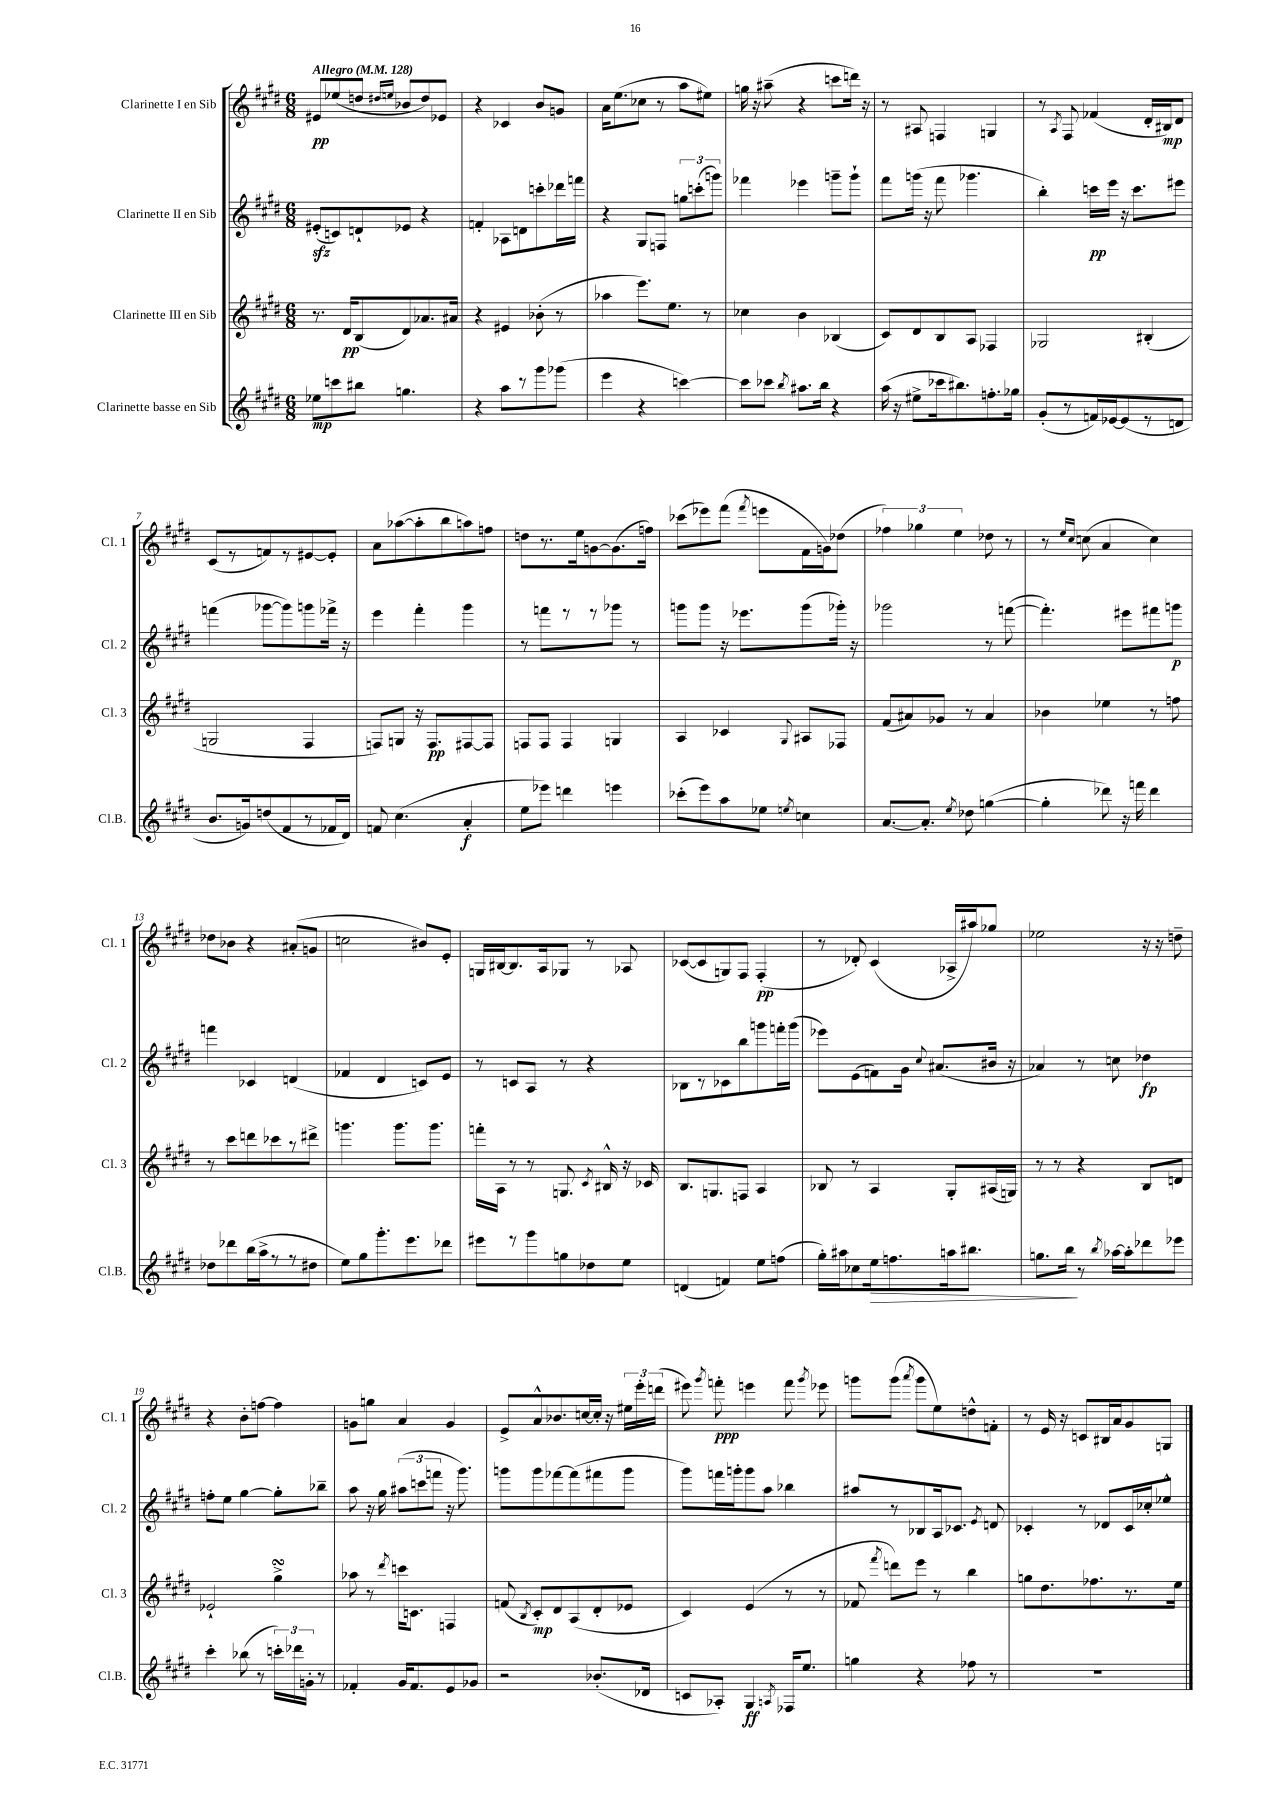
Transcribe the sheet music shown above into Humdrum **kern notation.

**kern	**kern	**kern	**kern
*staff4	*staff3	*staff2	*staff1
*clefG2	*clefG2	*clefG2	*clefG2
*k[f#c#g#d#]	*k[f#c#g#d#]	*k[f#c#g#d#]	*k[f#c#g#d#]
*M6/8	*M6/8	*M6/8	*M6/8
*MM128	*MM128	*MM128	*MM128
8ee-	8.r	(8e#'	8e#
8ccc	.	8c)	(8ee-
.	16d#	.	.
8bb#	(8B	8d`	8dd
.	.	.	16qqdd#
.	.	.	16qqee
4.gg	8d#)	8e-	8b-
.	8.a-	4r	8dd#)
.	.	.	8e-
.	16a#	.	.
=	=	=	=
4r	4r	4f'	4r
8aa	4e#	8A-	4c-
8r	.	8d	.
8ggg#	(8b-'	8ccc'	8b
(8ggg-	8r	16ddd-	8g
.	.	16fff	.
=	=	=	=
4eee	4aa-	4r	16a
.	.	.	(8.ee
4r	8.eee)	8G#	8cc-
.	.	8F	8r
.	8.ee	.	.
[4ccc)	.	12gg	8aa
.	.	(12ccc'	.
.	8r	.	8ee#)
.	.	12ggg)	.
=	=	=	=
8ccc]	4cc-	4fff-	16gg
.	.	.	16r
8ccc-	.	.	(8aa#~
8qbb	.	.	.
8.aa#	4b	4eee-	4r
16bb	.	.	.
4r	(4B-	8ggg~	8ccc
.	.	8ggg`	16ddd)
.	.	.	16r
=	=	=	=
(16aa	8c#)	8fff#	8r
16r	.	.	.
8ee#^	8d#	(16ggg	8A#
.	.	16r	.
16ccc-	8B	8fff#	4F
8.bb#)	.	.	.
.	8A	4.ggg-	.
8.ff'	4F-	.	4G
16gg-	.	.	.
=	=	=	=
(8g#'	2G-	4bb')	8r
.	.	.	8qA
8r	.	.	8F#
16f)	.	16ccc	(4f-
[16e-	.	16eee	.
(8e-]	.	16r	.
.	.	8.ccc	.
8r	(4B#'	.	16d#'
.	.	.	16B#)
8d	.	8eee#	8d#
=	=	=	=
8.b	2G	(4fff	(8c#
.	.	.	8r
16g)	.	.	.
(8dd	.	[8ggg-	8f)
8f#	.	8ggg-])	8r
8r	4F#	8ggg	[8e#
16f-	.	16fff-^	8e#']
16d#)	.	16r	.
=	=	=	=
8f	8F)	4eee	8a
(4.cc#	8G	.	([8aa-
.	16r	4fff#'	8aa-']
.	8.F	.	.
.	.	.	8bb
4a'	[8F#	4ggg#	8aa)
.	8F#]	.	8ff
=	=	=	=
8ee	8F	8r	8dd
8eee-)	8F	8fff	8.r
4ddd	4F	8r	.
.	.	.	16ee
.	.	8r	[8g
4eee	4G	8ggg-	(8.g]
.	.	8r	.
.	.	.	16ff)
=	=	=	=
(8ccc-'	4A	8ggg	(8ccc-
8eee)	.	8ggg	8eee-)
8aa	4c-	16r	(8fff#
.	.	8.eee-	.
.	.	.	8qfff#
8ee-	.	.	8eee
8qee	8qqG#	.	.
4cc	8A#	(8ggg	16f#
.	.	.	16g)
.	8F-	16ggg-')	(8dd-
.	.	16r	.
=	=	=	=
[8.a	(8f#	2ggg-	6ff-)
.	8a#)	.	.
.	.	.	6gg-
8.a']	.	.	.
.	8g-	.	.
.	.	.	6ee
8qee	.	.	.
8dd-	8r	.	.
([4gg	4a#	8r	8dd-
.	.	([8fff	8r
=	=	=	=
4gg']	4b-	4.fff'])	8r
.	.	.	16qqee
.	.	.	16qqcc#
.	.	.	(8cc
8ddd-)	4ee-	.	4a
16r	.	8eee#	.
16fff	.	.	.
4ddd-	8r	8fff#	4cc)
.	8ff	8ggg	.
=	=	=	=
8dd-	8r	4fff	8dd-
8ddd-	8ccc#	.	8b-
(16bb	8ddd	4c-	4r
16aa^	.	.	.
8r	8ccc-	.	.
8r	8r	(4d	(8a#'
8dd#	8ddd#^	.	8g
=	=	=	=
8ee)	4.ggg	4f-	2cc
8gg#	.	.	.
8.ggg#'	.	4d#	.
.	8.ggg	.	.
8.eee	.	.	.
.	.	8c)	8b#)
.	8.ggg	.	.
8ddd-	.	8e	8e'
=	=	=	=
8eee#	16fff'	8r	16G
.	16A	.	[16B#
8r	8r	8c	8.B#]
8ggg#	8r	8A	.
.	.	.	16A
8gg	8.G	8r	8G-
8dd-	.	4r	8r
.	8qc#	.	.
.	16B#^^	.	.
8ee	16r	.	8A-
.	16c-	.	.
=	=	=	=
(4d	8.B	8B-	([8c-
.	.	8r	8c-]
.	8.G	.	.
4f)	.	8c-	8G)
.	8F	8bb	8F#
8ee	4A	8ggg	(4F#'
(8ff	.	16fff'	.
.	.	(16ggg	.
=	=	=	=
16gg#')	8B-	8eee-)	8r
16aa#	.	.	.
8cc-	8r	(8e	8d-')
16ee	4A	8f)	(4c#
8.ff	.	.	.
.	.	16g#	.
.	.	8qqcc#	.
.	.	(8.a#	.
16aa	8G#'	.	16A-^
8.bb#	.	.	16aa#)
.	(16A#	16b#	8gg-
.	16G)	16r	.
=	=	=	=
8.gg	8r	4a-)	2ee-
.	8r	.	.
16bb	.	.	.
8r	4r	8r	.
8qbb	.	.	.
[16aa-	.	8cc	.
16aa-']	.	.	.
8ddd-	8B	4dd-	16r
.	.	.	16r
8eee-	8d	.	8dd~
=	=	=	=
4ccc#'	2e-`	8ff'	4r
.	.	8ee	.
(8bb-	.	[4gg#	8b'
8r	.	.	[8ff
24ccc')	4gg#^	8gg#']	4ff]
24ddd-	.	.	.
24g'	.	.	.
8r	.	8bb-~	.
=	=	=	=
4f-'	8aa-	8aa	8g
.	8r	16r	8gg
.	.	16gg#	.
.	8qddd#	.	.
16g#	16ccc	(12aa#	4a
8.f-	8.c	.	.
.	.	12ccc	.
.	.	12fff	.
8e	4F	16r	4g
.	.	8.ggg#)	.
8g-	.	.	.
=	=	=	=
2r	(8f	8ggg	8e^
.	8qB	.	.
.	8c#')	8ggg	8a^^
.	8d#	[8fff-	8.b-
.	(8A	(8fff-]	.
.	.	.	[16cc
(8.b-'	8d#'	8fff#	16cc']
.	.	.	16r
.	8e-	8ggg	24ee#
.	.	.	24eee'
16d-	.	.	.
.	.	.	(24ddd
=	=	=	=
8c	4c#)	8ggg#)	8eee#)
.	.	.	8qggg#
8A-')	.	16fff	8fff'
.	.	16ggg'	.
4G#	(4e	8ggg	4eee
.	.	8aa	.
8qA	.	.	.
16F-	8r	4bb-	8fff
8.ee	.	.	.
.	.	.	8qggg#
.	8r	.	8eee-
=	=	=	=
4gg	8f-	8aa#	8ggg
.	8qfff#	.	.
.	8ddd)	8r	(8ggg
.	.	.	8qaaa
4r	8eee	8B-	8ggg
.	8r	16A	8ee)
.	.	8.c-	.
8ff-	4bb	.	8dd^^
.	.	8qe	.
8r	.	8d	8f'
=	=	=	=
2.r	8gg	4c-'	8r
.	8.dd#	.	16e
.	.	.	16r
.	.	8r	8c
.	8.ff-	.	.
.	.	8d-	16B#
.	.	.	16a
.	8.r	16c-	8g#
.	.	16cc-'	.
.	.	8ee-^^	8G
.	16ee	.	.
==	==	==	==
*-	*-	*-	*-
